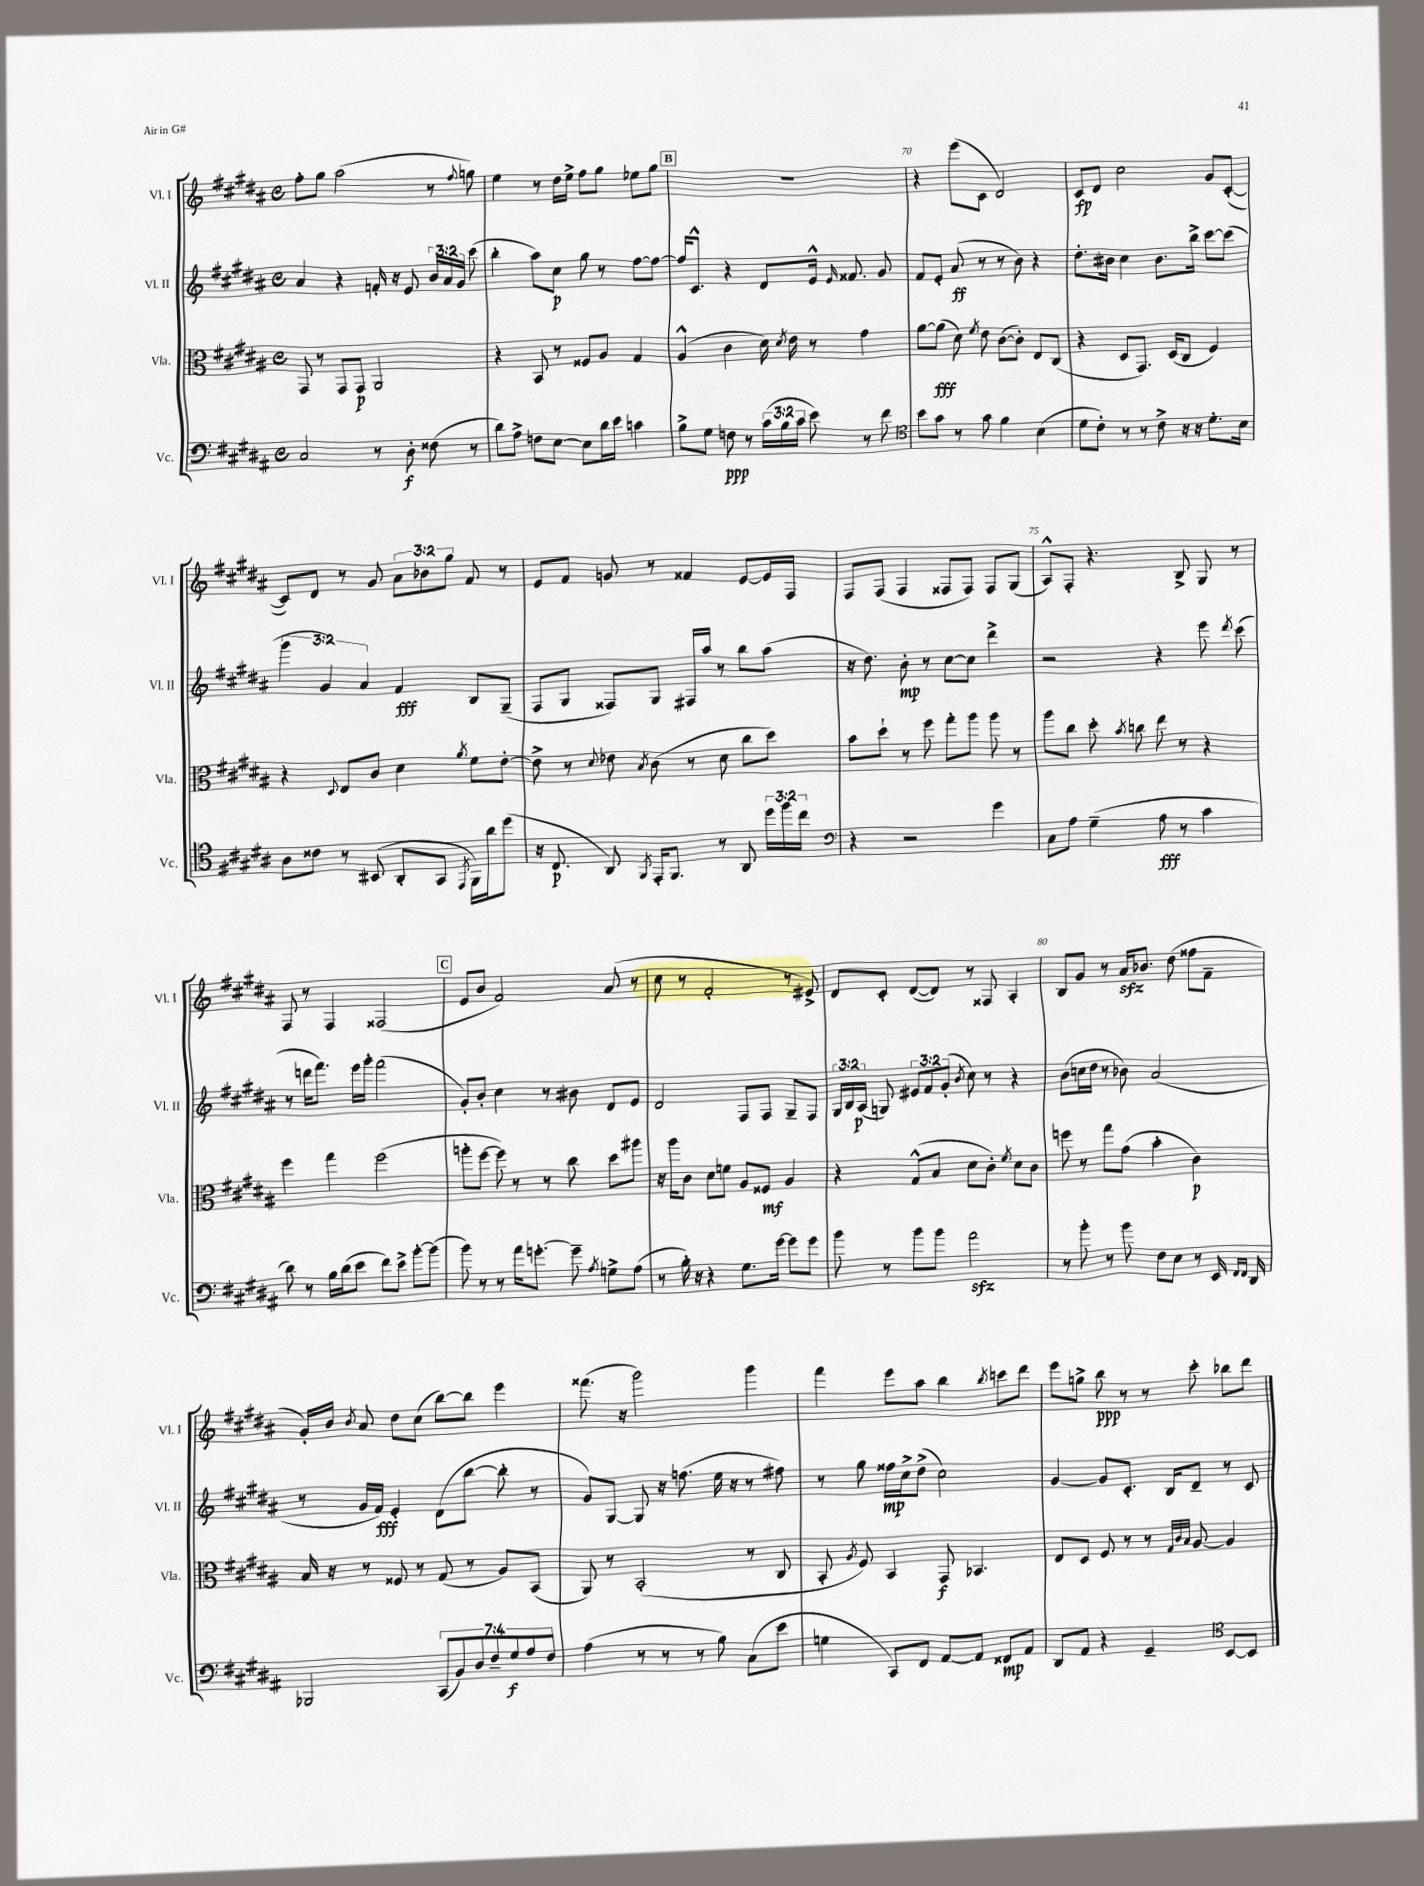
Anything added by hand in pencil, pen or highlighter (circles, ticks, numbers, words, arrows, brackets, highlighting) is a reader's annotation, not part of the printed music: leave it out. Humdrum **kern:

**kern	**dynam	**kern	**dynam	**kern	**dynam	**kern	**dynam
*part4	*part4	*part3	*part3	*part2	*part2	*part1	*part1
*staff4	*staff4	*staff3	*staff3	*staff2	*staff2	*staff1	*staff1
*I"Vc.	*	*I"Vla.	*	*I"Vl. II	*	*I"Vl. I	*
*I'Vc.	*	*I'Vla.	*	*I'Vl. II	*	*I'Vl. I	*
*clefF4	*	*clefC3	*	*clefG2	*	*clefG2	*
*k[f#c#g#d#a#]	*	*k[f#c#g#d#a#]	*	*k[f#c#g#d#a#]	*	*k[f#c#g#d#a#]	*
*M4/4	*	*M4/4	*	*M4/4	*	*M4/4	*
*met(c)	*	*met(c)	*	*met(c)	*	*met(c)	*
=67	=67	=67	=67	=67	=67	=67	=67
2C#/	.	8GG#/	.	4a#/	.	8ff#'\L	.
.	.	8r	.	.	.	8gg#\J	.
.	.	8GG#/L	.	4r	.	(2aa#\	.
.	.	8GG#/J	p	.	.	.	.
8r	.	2AA#/	.	16fn'/	.	.	.
.	.	.	.	16r	.	.	.
8D#'\	f	.	.	8e/	.	.	.
(8F##X\	.	.	.	24b/LL	.	8r	.
.	.	.	.	24a#/	.	.	.
.	.	.	.	24g#/JJ	.	.	.
.	.	.	.	.	.	8qqff#/	.
8r	.	.	.	(8ccc#\	.	8ggn\)	.
=68	=68	=68	=68	=68	=68	=68	=68
8d#\L)	.	4r	.	4bb'\	.	4ee\	.
8A#^\J	.	.	.	.	.	.	.
8Fn\L	.	8BB/	.	8aa#\L)	.	8r	.
[8E\J	.	8r	.	8cc#\J	p	16dd#\LL	.
.	.	.	.	.	.	16ee^\JJ	.
8E\L]	.	8F##X/L	.	8gg#\	.	8ff#\L	.
16d#\L	.	8A#/J	.	8r	.	8gg#\J	.
16e\JJ	.	.	.	.	.	.	.
4cn\	.	4G#/	.	[8ff#\L	.	8ee-X\L	.
.	.	.	.	8ff#\J_	.	8gg#\J	.
!!LO:REH:place=s1:t=B
=69	=69	=69	=69	=69	=69	=69	=69
8B^\L	.	(4A#^^/	.	16ff#/KL]	.	1r	.
.	.	.	.	8.c#^^/J	.	.	.
8G#\J	.	.	.	.	.	.	.
8Fn\	ppp	4c#\	.	4r	.	.	.
8r	.	.	.	.	.	.	.
(24c#\LL	.	16d#\)	.	8d#/L	.	.	.
24B\	.	.	.	.	.	.	.
.	.	8qd#/	.	.	.	.	.
.	.	16e\	.	.	.	.	.
24c#\JJ	.	.	.	.	.	.	.
8e\)	.	8r	.	16e^^/Jk	.	.	.
.	.	.	.	16qqe/	.	.	.
.	.	.	.	8.f##X/	.	.	.
8r	.	4g#\	.	.	.	.	.
8f#\	.	.	.	8g#/	.	.	.
=70	=70	=70	=70	=70	=70	=70	=70
*clefC4	*	*	*	*	*	*	*
8b\L	.	[8a#\L	.	8f#/L	.	4r	.
8g#\J	.	(8a#\J]	fff	8e'/J	.	.	.
8r	.	8d#\)	.	(8a#/	ff	(8eee\L	.
.	.	8qf#/	.	.	.	.	.
8g#\	.	8e\	.	8r	.	8c#\J	.
4f#\	.	([8c#\L	.	8r	.	2d#/)	.
.	.	8c#'\J])	.	8b\)	.	.	.
(4B\	.	8E/L	.	4r	.	.	.
.	.	(8C#/J	.	.	.	.	.
=71	=71	=71	=71	=71	=71	=71	=71
8d#\L	.	4r	.	8.dd#'\L	.	8c#/L	fp
8c#'\J)	.	.	.	.	.	8d#/J	.
.	.	.	.	16b#X\Jk	.	.	.
8r	.	8D#/L	.	4cc#\	.	2cc#\	.
8r	.	8.GG#/J)	.	.	.	.	.
8c#^\	.	.	.	8.b#\L	.	.	.
.	.	(16D#/KL	.	.	.	.	.
16r	.	8C#/J	.	.	.	.	.
16r	.	.	.	16bb^\Jk	.	.	.
8.d#'\L	.	4F#/)	.	[8ccc#\L	.	8g#/L	.
.	.	.	.	(8ccc#\J]	.	([8c#'/J	.
16B\Jk	.	.	.	.	.	.	.
!!LO:LB:g=z
=72	=72	=72	=72	=72	=72	=72	=72
8A#\L	.	4r	.	6ggg#\	.	8c#/L])	.
8c##X\J	.	.	.	.	.	8d#/J	.
.	.	.	.	6g#/)	.	.	.
.	.	8qqD#/	.	.	.	.	.
8r	.	8E/L	.	.	.	8r	.
.	.	.	.	6a#/	.	.	.
(8BB#X/	.	8c#/J	.	.	.	8g#/	.
8AA#'/L	.	4d#\	.	4f#/	fff	12a#\L	.
.	.	.	.	.	.	12b-X\	.
8GG#/J	.	.	.	.	.	.	.
.	.	.	.	.	.	12gg#\J	.
8qEE/	.	8qa#/	.	.	.	.	.
16FF#\LL)	.	8f#\L	.	8B/L	.	8f#/	.
16a#\J	.	.	.	.	.	.	.
(8dd#\J	.	[8e'\J	.	(8G#~/J	.	8r	.
=73	=73	=73	=73	=73	=73	=73	=73
16r	.	8e^\]	.	8F#/L	.	8e/L	.
8.C#/	p	.	.	.	.	.	.
.	.	8r	.	8G#/J	.	8f#/J	.
.	.	8qqd#/	.	.	.	.	.
8AA#/)	.	8e-X\	.	8F##X/L)	.	8gn/	.
8qFF#/	.	8qB/	.	.	.	.	.
16EE'/KL	.	(8c#\	.	8G#/J	.	8r	.
8.FF#/J	.	.	.	.	.	.	.
.	.	8r	.	16F#X/LL	.	4f##X/	.
.	.	.	.	16aa#/JJ	.	.	.
8r	.	8d#\	.	8r	.	.	.
8AA#/	.	8cc#\L	.	8bb\L	.	[8e/L	.
24dd#\LL	.	8dd#\J)	.	(8aa#\J	.	16e/L]	.
24ff#\	.	.	.	.	.	.	.
.	.	.	.	.	.	16F#/JJ	.
24cc#\JJ	.	.	.	.	.	.	.
=74	=74	=74	=74	=74	=74	=74	=74
*clefF4	*	*	*	*	*	*	*
4r	.	8b\L	.	16r	.	8F#/L	.
.	.	.	.	8.dd#\)	.	.	.
.	.	8dd#`\J	.	.	.	(8F#/J	.
2r	.	8r	.	8b'\	mp	4F#/	.
.	.	8ff#\	.	8r	.	.	.
.	.	8gg#'\L	.	[8cc#\L	.	8F##X/L	.
.	.	8aa#\J	.	8cc#\J]	.	8F##/J)	.
4g#\	.	8aa#\	.	4ddd#^\	.	8F##/L	.
.	.	8r	.	.	.	(8G#/J	.
=75	=75	=75	=75	=75	=75	=75	=75
8C#\L	.	8aa#\L	.	2r	.	8A#^^/L)	.
8A#\J	.	8cc#\J	.	.	.	8F#'/J	.
(4G#~\	.	8dd#'\	.	.	.	4.r	.
.	.	8qb/	.	.	.	.	.
.	.	8ccn\	.	.	.	.	.
8A#\	fff	8ee\	.	4r	.	.	.
8r	.	8r	.	.	.	8B^/	.
4c#\	.	4r	.	8eee\	.	8G#/	.
.	.	.	.	8qddd#/	.	.	.
.	.	.	.	(8ccc#\	.	8r	.
!!LO:LB:g=z
=76	=76	=76	=76	=76	=76	=76	=76
8d#\)	.	4ff#\	.	8r	.	8F#/	.
8r	.	.	.	16dddn\KL	.	8r	.
.	.	.	.	8.fff#\J)	.	.	.
16B\LL	.	4gg#\	.	.	.	4F#/	.
(16d#\J	.	.	.	.	.	.	.
8e\J	.	.	.	16eee\LL	.	.	.
.	.	.	.	16ggg#'\JJ	.	.	.
8f#\L)	.	(2ff#\	.	(2fff#\	.	(2F##X/	.
8e^\J	.	.	.	.	.	.	.
[8b'\L	.	.	.	.	.	.	.
(8b\J]	.	.	.	.	.	.	.
!!LO:REH:place=s1:t=C
=77	=77	=77	=77	=77	=77	=77	=77
8b\)	.	8aan'\L	.	8g#'/L)	.	8e/L	.
8r	.	[8ff#\J	.	8b'/J	.	8b/J	.
8r	.	8ff#\])	.	4cc#\	.	2f#/)	.
16a#\KL	.	8r	.	.	.	.	.
[8.gn'\J	.	.	.	.	.	.	.
.	.	8r	.	8r	.	.	.
8g~\]	.	8cc#\	.	8b#X\	.	.	.
8qA#/	.	.	.	.	.	.	.
8Gn^\L	.	8dd#\L	.	8d#/L	.	(8a#/	.
(8A#\J	.	8aa#X\J	.	8e/J	.	8r	.
=78	=78	=78	=78	=78	=78	=78	=78
8r	.	16r	.	2d#/	.	8cc#\	.
.	.	16aa#\KL	.	.	.	.	.
16B'\)	.	8c#\J	.	.	.	8r	.
16r	.	.	.	.	.	.	.
4r	.	8d#\L	.	.	.	2f#'/	.
.	.	8fn\J	.	.	.	.	.
8.G#\L	.	8A#/L	.	8F#/L	.	.	.
.	.	8F##X/J	mf	8F#/J	.	.	.
[16g#\Jk	.	.	.	.	.	.	.
8g#\L]	.	4A#/	.	8G#~/L	.	8r	.
8g#\J	.	.	.	8F#/J	.	8e#X^/)	.
=79	=79	=79	=79	=79	=79	=79	=79
8b\	.	4r	.	24G#/LL	.	8d#/L	.
.	.	.	.	24B/	.	.	.
.	.	.	.	(24A#/JJ	p	.	.
8r	.	.	.	8Gn/)	.	8c#'/J	.
8b\L	.	(8G#^^/L	.	12e#X/L	.	([8d#/L	.
.	.	.	.	12f#/	.	.	.
8b\J	.	8B/J	.	.	.	8d#/J])	.
.	.	.	.	(12g#'/J	.	.	.
.	.	.	.	8qb/	.	.	.
2a#zz\	.	8d#\L	.	8cc#\)	.	8r	.
.	.	8c#'\J)	.	8r	.	8F##X/	.
.	.	8qf#/	.	.	.	.	.
.	.	8d#\L	.	4r	.	4A#'/	.
.	.	8c#\J	.	.	.	.	.
=80	=80	=80	=80	=80	=80	=80	=80
8r	.	8ffn\	.	(8b\L	.	8B/L	.
8b'\	.	8r	.	16ccn\L	.	8g#/J	.
.	.	.	.	16dd#\JJ	.	.	.
8r	.	8gg#\L	.	8r	.	8r	.
8b\	.	(8g#\J	.	8b-X\)	.	16a#zz/KL	.
.	.	.	.	.	.	8.b-X/J	.
8F#\L	.	4b'\	.	(2a#/	.	.	.
8E\J	.	.	.	.	.	(8dd#\	.
8r	.	4c#\)	p	.	.	8ff##X\L	.
16EE/	.	.	.	.	.	8f#~\J	.
16qqFF#/LL	.	.	.	.	.	.	.
16qqFF#/JJ	.	.	.	.	.	.	.
16DD#/	.	.	.	.	.	.	.
!!LO:LB:g=z
=81	=81	=81	=81	=81	=81	=81	=81
2BBB-X/	.	16B/	.	8r	.	16g#'/LL)	.
.	.	16r	.	.	.	16b/JJ	.
.	.	.	.	.	.	8qb/	.
.	.	8r	.	16g#/LL	.	8a#/	.
.	.	.	.	16f#/JJ)	fff	.	.
.	.	8F##X/	.	4e'/	.	8dd#\L	.
.	.	8r	.	.	.	(8cc#\J	.
(14CC#/L	.	(8G#/	.	(8d#\L	.	[8bb\L)	.
14BB/)	.	.	.	.	.	.	.
.	.	8r	.	[8bb\J	.	8bb\J]	.
14D#/	.	.	.	.	.	.	.
14F#~/	.	.	.	.	.	.	.
.	.	8A#/L)	.	8bb'\]	.	4eee\	.
14G#/	f	.	.	.	.	.	.
14A#/	.	.	.	.	.	.	.
.	.	(8BB/J	.	8r	.	.	.
14F#/J	.	.	.	.	.	.	.
=82	=82	=82	=82	=82	=82	=82	=82
(4A#\	.	8AA#/)	.	8g#/L)	.	(8.fff##X\	.
.	.	8r	.	[8G#/J	.	.	.
.	.	.	.	.	.	16r	.
8r	.	(2BB'/	.	8G#/]	.	2ggg#\)	.
8r	.	.	.	16r	.	.	.
.	.	.	.	(8.ffn\	.	.	.
8r	.	.	.	.	.	.	.
8B\)	.	.	.	16ee\	.	.	.
.	.	.	.	16r	.	.	.
(8C#\L	.	8r	.	8r	.	4ggg#\	.
8e\J	.	8C#/	.	8ff#X\)	.	.	.
=83	=83	=83	=83	=83	=83	=83	=83
4Gn\	.	8BB'/	.	8r	.	4fff#\	.
.	.	8qA#/	.	.	.	.	.
.	.	8F#/)	.	8gg#\	.	.	.
8CC#/L)	.	4BB/	.	16ff##X\LL	mp	8eee\L	.
.	.	.	.	16cc#^\J	.	.	.
8FF#/J	.	.	.	(8dd#^\J	.	8aa#\J	.
[8AA#/L	.	8GG#/	f	2cc#\)	.	4bb\	.
8AA#/J]	.	4.BB-X/	.	.	.	.	.
.	.	.	.	.	.	8qbb/	.
8FF##X/L	mp	.	.	.	.	8cccn\L	.
8AA#/J	.	.	.	.	.	8ddd#\J	.
=84	=84	=84	=84	=84	=84	=84	=84
8DD#/L	.	8E/L	.	[4g#/	.	8eee\L	.
8AA#/J	.	8D#/J	.	.	.	8ggn^\J	.
4r	.	8F#/	.	8g#/L]	.	8bb\	ppp
.	.	8r	.	8.c#'/J	.	8r	.
4GG#~/	.	8r	.	.	.	8r	.
.	.	.	.	16B/KL	.	.	.
.	.	32qqG#/LLL	.	.	.	.	.
.	.	32qqc#/	.	.	.	.	.
.	.	32qqB/JJJ	.	.	.	.	.
.	.	[8A#/	.	8d#~/J	.	8ccc#'\	.
*clefC4	*	*	*	*	*	*	*
[8BB/L	.	4A#/]	.	8r	.	8bb-X\L	.
8BB/J]	.	.	.	8c#/	.	8ddd#\J	.
==	==	==	==	==	==	==	==
*-	*-	*-	*-	*-	*-	*-	*-
